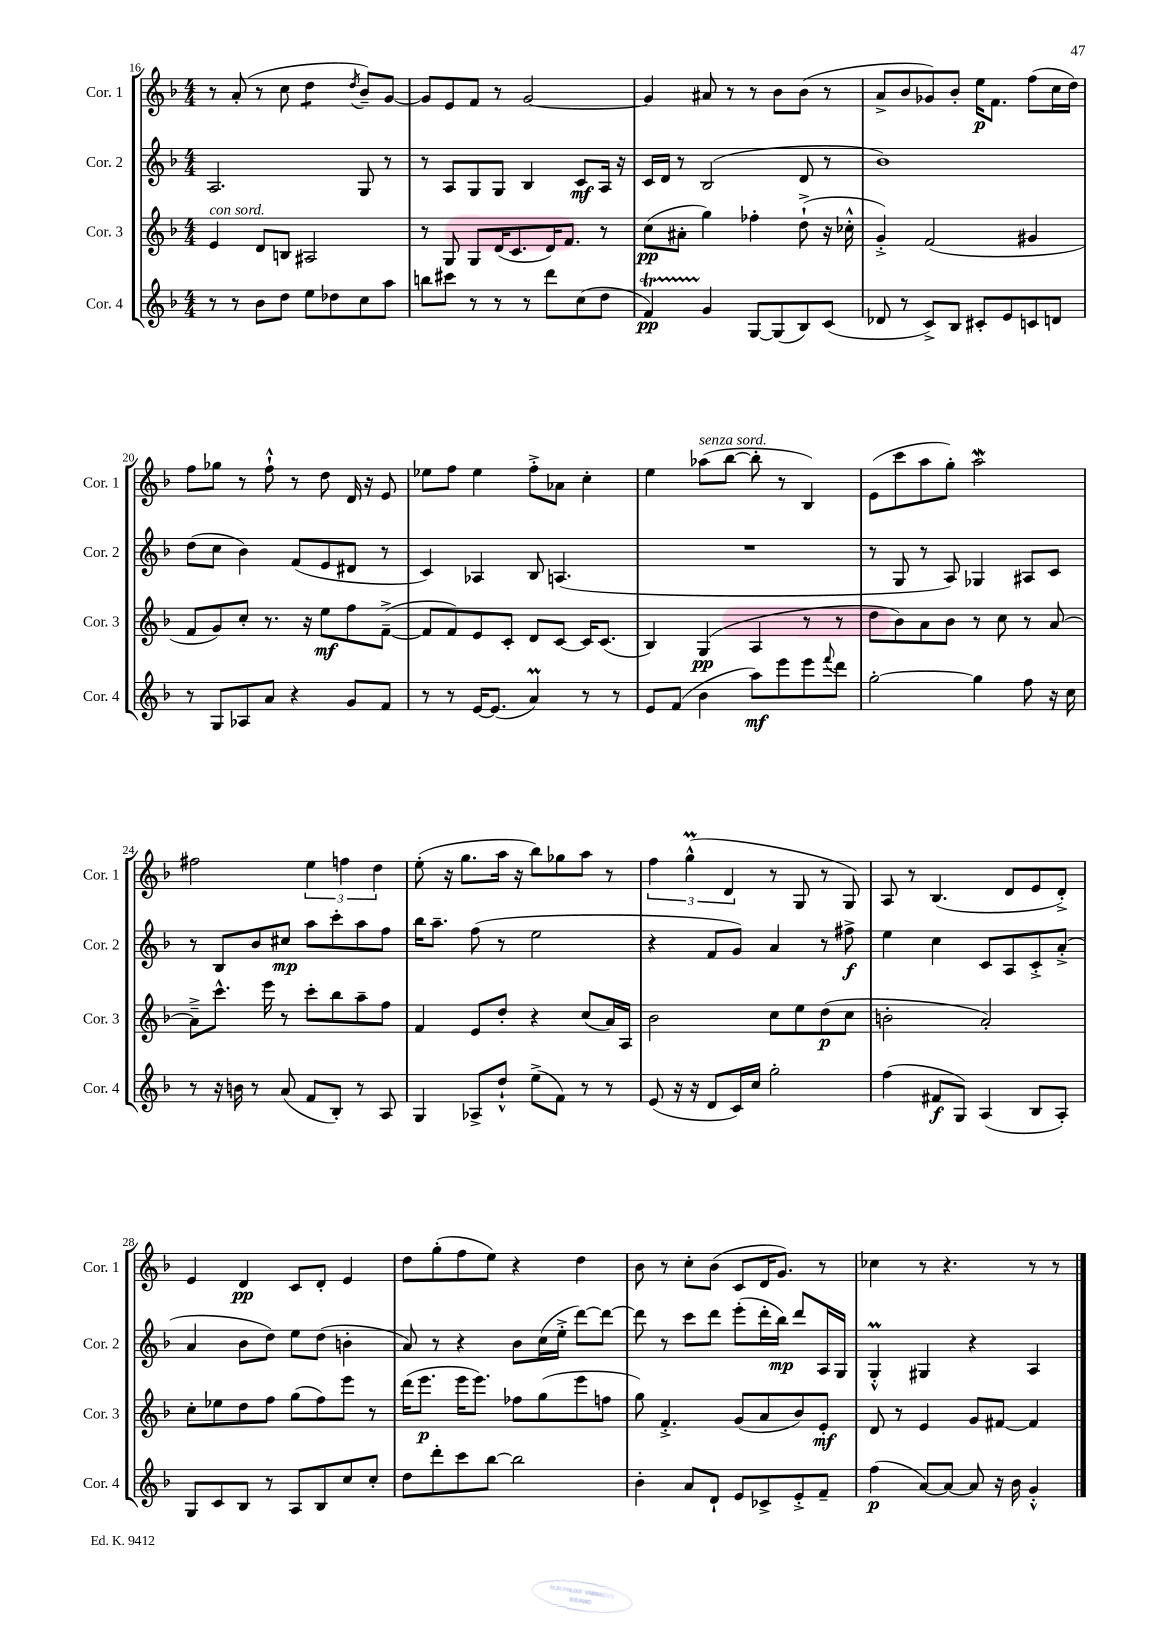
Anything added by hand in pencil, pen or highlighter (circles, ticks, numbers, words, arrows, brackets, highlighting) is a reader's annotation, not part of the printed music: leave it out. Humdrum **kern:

**kern	**dynam	**kern	**dynam	**kern	**dynam	**kern	**dynam
*part4	*part4	*part3	*part3	*part2	*part2	*part1	*part1
*staff4	*staff4	*staff3	*staff3	*staff2	*staff2	*staff1	*staff1
*I"Cor. 4	*	*I"Cor. 3	*	*I"Cor. 2	*	*I"Cor. 1	*
*I'Cor. 4	*	*I'Cor. 3	*	*I'Cor. 2	*	*I'Cor. 1	*
*clefG2	*	*clefG2	*	*clefG2	*	*clefG2	*
*k[b-]	*	*k[b-]	*	*k[b-]	*	*k[b-]	*
*M4/4	*	*M4/4	*	*M4/4	*	*M4/4	*
=16	=16	=16	=16	=16	=16	=16	=16
!	!	!LO:TX:a:i:t=con sord.	!	!	!	!	!
8r	.	4e/	.	2.A/	.	8r	.
8r	.	.	.	.	.	(8a'/	.
8b-\L	.	8d/L	.	.	.	8r	.
8dd\J	.	8Bn/J	.	.	.	8cc\	.
*	*	*	*	*	*	*tremolo	*
8ee\L	.	2A#X/	.	.	.	8dd\L	.
8dd-X\	.	.	.	.	.	8dd\J	.
*	*	*	*	*	*	*Xtremolo	*
.	.	.	.	.	.	8qdd/	.
8cc\	.	.	.	8G/	.	8b-~/L)	.
8aa\J	.	.	.	8r	.	[8g/J	.
=17	=17	=17	=17	=17	=17	=17	=17
8bbn\L	.	8r	.	8r	.	8g/L]	.
8ccc#X\J	.	8G/	.	8A/L	.	8e/	.
8r	.	8G/L	.	8G/	.	8f/J	.
8r	.	(16d/K	.	8G/J	.	8r	.
.	.	8.c/	.	.	.	.	.
8r	.	.	.	4B-/	.	[2g/	.
8ddd\L	.	16d/K)	.	.	.	.	.
.	.	8.f/J	.	.	.	.	.
(8cc\	.	.	.	8c/L	mf	.	.
8dd\J	.	8r	.	16A/Jk	.	.	.
.	.	.	.	16r	.	.	.
=18	=18	=18	=18	=18	=18	=18	=18
4fT/)	pp	(8cc\L	pp	16c/LL	.	4g/]	.
.	.	.	.	16d/JJ	.	.	.
.	.	8a#X'\J	.	8r	.	.	.
4g/	.	4gg\)	.	(2B-/	.	8a#X/	.
.	.	.	.	.	.	8r	.
[8G/L	.	4ff-X'\	.	.	.	8r	.
(8G/]	.	.	.	.	.	8b-\L	.
8B-/)	.	(8dd`^\	.	8d/	.	(8b-\J	.
(8c/J	.	16r	.	8r	.	8r	.
.	.	16cc-X'^^\	.	.	.	.	.
=19	=19	=19	=19	=19	=19	=19	=19
8d-X/	.	4g'^/)	.	1b-)	.	8a^/L	.
8r	.	.	.	.	.	8b-/	.
8c^/L)	.	(2f/	.	.	.	8g-X/)	.
8B-/J	.	.	.	.	.	8b-'/J	.
8c#X'/L	.	.	.	.	.	16ee\KL	p
.	.	.	.	.	.	8.f\J	.
8e/	.	.	.	.	.	.	.
8cn/	.	4g#X/	.	.	.	(8ff\L	.
8dn/J	.	.	.	.	.	16cc\L	.
.	.	.	.	.	.	16dd\JJ)	.
!!LO:LB:g=z
=20	=20	=20	=20	=20	=20	=20	=20
8r	.	8f/L	.	(8dd\L	.	8ff\L	.
8G/L	.	8g/)	.	8cc\J	.	8gg-X\J	.
8A-X/	.	8cc'/J	.	4b-\)	.	8r	.
8a/J	.	8.r	.	.	.	8ff`^^\	.
4r	.	.	.	(8f/L	.	8r	.
.	.	16r	.	.	.	.	.
.	.	8ee\L	mf	8e/	.	8dd\	.
8g/L	.	8ff\	.	8d#X/J	.	16d/	.
.	.	.	.	.	.	16r	.
8f/J	.	([8f~^\J	.	8r	.	8e/	.
=21	=21	=21	=21	=21	=21	=21	=21
8r	.	8f/L]	.	4c/)	.	8ee-X\L	.
8r	.	8f/)	.	.	.	8ff\J	.
[16e/KL	.	8e/	.	4A-X/	.	4ee-\	.
(8.e/J]	.	.	.	.	.	.	.
.	.	8c'/J	.	.	.	.	.
4am/)	.	8d/L	.	8B-/	.	8ff'^\L	.
.	.	[8c/J	.	(4.An/	.	8a-X\J	.
8r	.	16c/KL]	.	.	.	4cc'\	.
.	.	(8.c/J	.	.	.	.	.
8r	.	.	.	.	.	.	.
=22	=22	=22	=22	=22	=22	=22	=22
8e/L	.	4B-/)	.	1r	.	4ee\	.
(8f/J	.	.	.	.	.	.	.
!	!	!	!	!	!	!LO:TX:a:i:t=senza sord.	!
4b-\	.	(4G/	pp	.	.	(8aa-X\L	.
.	.	.	.	.	.	[8bb-\J	.
8aa\L)	mf	4A/	.	.	.	8bb-'\]	.
8eee\	.	.	.	.	.	8r	.
8eee\	.	8r	.	.	.	4B-/)	.
8qqfff/	.	.	.	.	.	.	.
8ddd\J	.	8r	.	.	.	.	.
=23	=23	=23	=23	=23	=23	=23	=23
[2gg'\	.	8dd\L	.	8r	.	(8e\L	.
.	.	8b-\)	.	8G/	.	8ccc\	.
.	.	8a\	.	8r	.	8aa\	.
.	.	8b-\J	.	8A/)	.	8gg'\J)	.
4gg\]	.	8r	.	4G-X/	.	2aaW\	.
.	.	8cc\	.	.	.	.	.
8ff\	.	8r	.	8A#X/L	.	.	.
16r	.	[8a/	.	8c/J	.	.	.
16cc\	.	.	.	.	.	.	.
!!LO:LB:g=z
=24	=24	=24	=24	=24	=24	=24	=24
8r	.	8a~^\L]	.	8r	.	2ff#X\	.
16r	.	8.ccc^^\J	.	8B-/L	.	.	.
16bn\	.	.	.	.	.	.	.
8r	.	.	.	8b-/	.	.	.
.	.	16eee\	.	.	.	.	.
(8a/	.	8r	.	8cc#X/J	mp	.	.
8f/L	.	8ccc'\L	.	8aa\L	.	6ee\	.
8B-'/J)	.	8bb-\	.	8ccc'\	.	.	.
.	.	.	.	.	.	6ffn\	.
8r	.	8aa~\	.	8aa\	.	.	.
.	.	.	.	.	.	6dd\	.
8A/	.	8ff\J	.	8ff\J	.	.	.
=25	=25	=25	=25	=25	=25	=25	=25
4G/	.	4f/	.	16bb-\KL	.	(8ee'\	.
.	.	.	.	8.aa~\J	.	.	.
.	.	.	.	.	.	16r	.
.	.	.	.	.	.	8.gg\L	.
8A-X^/L	.	8e/L	.	(8ff\	.	.	.
8dd`^^/J	.	8dd'/J	.	8r	.	16aa\Jk	.
.	.	.	.	.	.	16r	.
(8ee^\L	.	4r	.	2ee\	.	8bb-\L)	.
8f\J)	.	.	.	.	.	8gg-X\	.
8r	.	(8cc/L	.	.	.	8aa\J	.
8r	.	16a/L)	.	.	.	8r	.
.	.	16A/JJ	.	.	.	.	.
=26	=26	=26	=26	=26	=26	=26	=26
(8e/	.	2b-\	.	4r	.	6ff\	.
16r	.	.	.	.	.	.	.
.	.	.	.	.	.	(6ggM^^\	.
16r	.	.	.	.	.	.	.
8d/L	.	.	.	8f/L	.	.	.
.	.	.	.	.	.	6d/	.
16c/L)	.	.	.	8g/J)	.	.	.
16cc/JJ	.	.	.	.	.	.	.
2gg'\	.	8cc\L	.	4a/	.	8r	.
.	.	8ee\	.	.	.	8G/	.
.	.	(8dd\	p	8r	.	8r	.
.	.	8cc\J	.	8ff#X^\	f	8G/)	.
=27	=27	=27	=27	=27	=27	=27	=27
(4ff\	.	2bn'\	.	4ee\	.	8A/	.
.	.	.	.	.	.	8r	.
8f#X/L	f	.	.	4cc\	.	(4.B-/	.
8G/J)	.	.	.	.	.	.	.
(4A/	.	2a'/)	.	8c/L	.	.	.
.	.	.	.	8A/	.	8d/L	.
8B-/L	.	.	.	8c'^/	.	8e/	.
8A'/J)	.	.	.	(8a'^/J	.	8d'^/J)	.
!!LO:LB:g=z
=28	=28	=28	=28	=28	=28	=28	=28
8G/L	.	8cc'\L	.	4a/	.	4e/	.
8c/	.	8ee-X\	.	.	.	.	.
8B-/J	.	8dd\	.	8b-\L	.	4d/	pp
8r	.	8ff\J	.	8dd\J)	.	.	.
8A/L	.	(8gg\L	.	8ee\L	.	8c/L	.
8B-/	.	8ff\)	.	(8dd\J	.	8d'/J	.
8cc/	.	8eee\J	.	4bn'\	.	4e/	.
8cc'/J	.	8r	.	.	.	.	.
=29	=29	=29	=29	=29	=29	=29	=29
8dd\L	.	(16ddd\KL	.	8a/)	.	8dd\L	.
.	.	8.eee\J	p	.	.	.	.
8ddd'\	.	.	.	8r	.	(8gg'\	.
8ccc\	.	16eee\KL	.	4r	.	8ff\	.
.	.	8.eee\J)	.	.	.	.	.
[8bb-\J	.	.	.	.	.	8ee\J)	.
2bb-\]	.	8ff-X\L	.	8b-\L	.	4r	.
.	.	(8gg\	.	(16cc\L	.	.	.
.	.	.	.	16ee'^\JJ	.	.	.
.	.	8eee\	.	[8ddd\L)	.	4dd\	.
.	.	8ffn\J	.	8ddd\J_	.	.	.
=30	=30	=30	=30	=30	=30	=30	=30
4b-'\	.	8gg\)	.	8ddd\]	.	8b-\	.
.	.	4.f'^/	.	8r	.	8r	.
8a/L	.	.	.	8ccc\L	.	8cc'\L	.
8d`/J	.	.	.	8ddd\J	.	(8b-\J	.
8e/L	.	(8g/L	.	(8eee'\L	.	8c/L	.
8c-X^/	.	8a/	.	16ddd'\L	.	16d/K	.
.	.	.	.	16bb-\JJ)	mp	8.g/J)	.
8e'^/	.	8b-/)	.	8ddd/L	.	.	.
8f~/J	.	8e'/J	mf	16A/L	.	8r	.
.	.	.	.	16G/JJ	.	.	.
=31	=31	=31	=31	=31	=31	=31	=31
(4ff\	p	8d/	.	4GM'^^/	.	4cc-X\	.
.	.	8r	.	.	.	.	.
[8a/L)	.	4e/	.	4G#X/	.	8r	.
8a/J_	.	.	.	.	.	4.r	.
8a/]	.	8g/L	.	4r	.	.	.
16r	.	[8f#X/J	.	.	.	.	.
16b-\	.	.	.	.	.	.	.
4g'^^/	.	4f#/]	.	4A/	.	8r	.
.	.	.	.	.	.	8r	.
==	==	==	==	==	==	==	==
*-	*-	*-	*-	*-	*-	*-	*-
